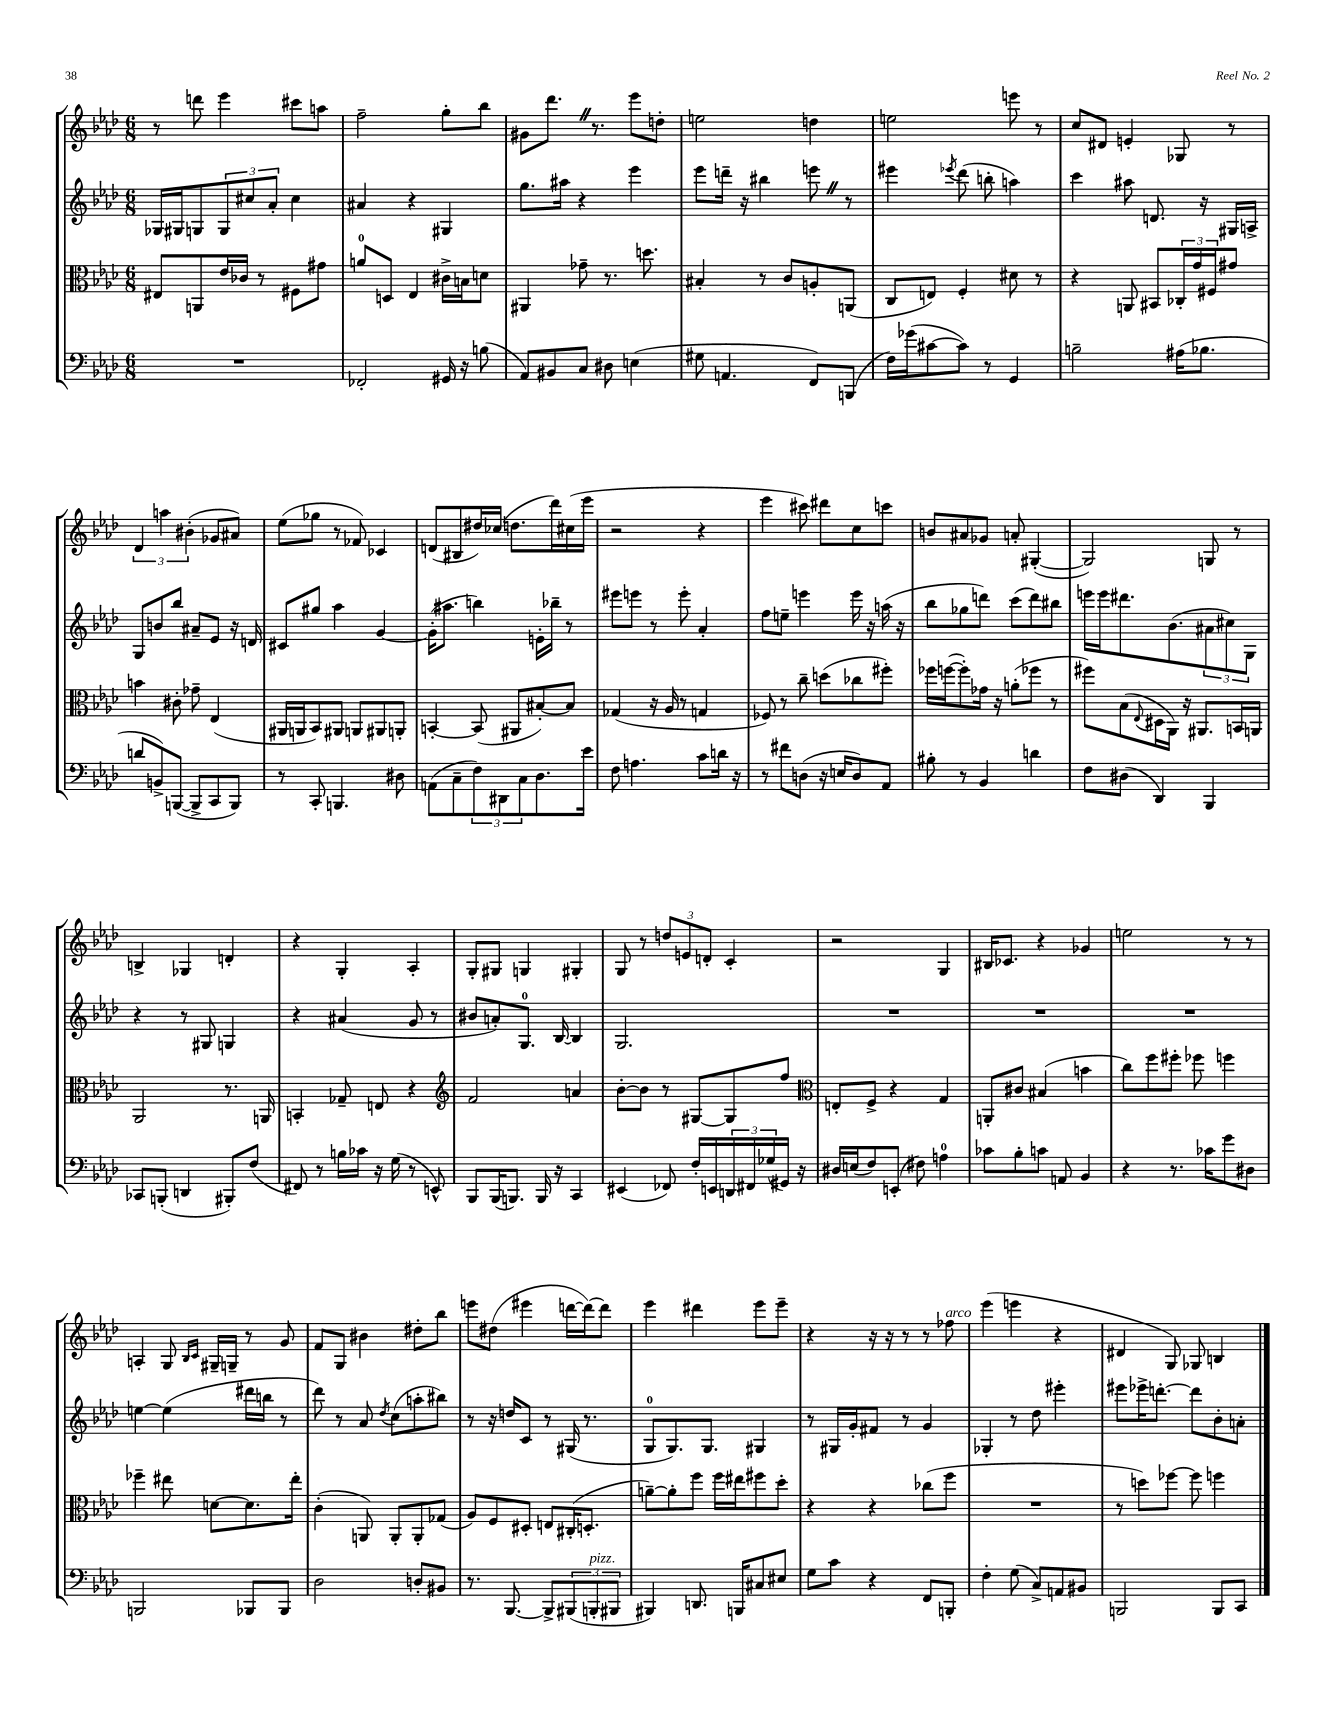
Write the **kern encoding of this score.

**kern	**kern	**kern	**kern
*part4	*part3	*part2	*part1
*staff4	*staff3	*staff2	*staff1
*clefF4	*clefC3	*clefG2	*clefG2
*k[b-e-a-d-]	*k[b-e-a-d-]	*k[b-e-a-d-]	*k[b-e-a-d-]
*M6/8	*M6/8	*M6/8	*M6/8
=32	=32	=32	=32
2.r	8E#X/L	16G-X/LL	8r
.	.	16G#X/J	.
.	8AAn/	8Gn/	8dddn\
.	16e-/L	12G/	4eee-\
.	16c-X/JJ	.	.
.	.	12cc#X/	.
.	8r	.	.
.	.	12a-'/J	.
.	8F#X\L	4cc#\	8ccc#X\L
.	8g#X\J	.	8aan\J
=33	=33	=33	=33
2FF-X'/	8an/L	4a#X/	2ff~\
.	8Dn/J	.	.
.	4E-/	4r	.
16GG#X/	16c#X^\LL	4G#X/	8gg'\L
16r	16Bn\J	.	.
(8Bn\	8dn\J	.	8bb-\J
=34	=34	=34	=34
8AA-/L)	4AA#X/	8.gg\L	8g#X\L
8BB#X/	.	.	8.ddd-Z\J
.	.	16aa#X\Jk	.
8C/J	8g-X~\	4r	.
.	.	.	8.r
8D#X\	8.r	.	.
(4En\	.	4eee-\	8eee-\L
.	8.ddn\	.	.
.	.	.	8ddn'\J
=35	=35	=35	=35
8G#X\	4B#X'/	8eee-\L	2een\
4.AAn/	.	16dddn~\Jk	.
.	.	16r	.
.	8r	4bb#X\	.
.	8c/L	.	.
8FF/L)	8An'/	8eeenZ\	4ddn\
(8BBBn/J	(8AAn/J	8r	.
=36	=36	=36	=36
16F\LL)	8C/L	4eee#X\	2een\
(16g-X\J	.	.	.
[8c#X\	8En/J)	.	.
.	.	8qeee-X/	.
8c#\J])	4F'/	(8ddd-\	.
8r	.	8bbn'\	.
4GG/	8d#X\	4aan\)	8eeen\
.	8r	.	8r
=37	=37	=37	=37
2Bn~\	4r	4ccc\	8cc/L
.	.	.	8d#X/J
.	8AAn/	8aa#X\	4en'/
.	8BB#X/L	8.dn/	.
(16A#X\KL	24C-X'/L	.	8G-X/
.	24g/	.	.
8.B-X\J	.	16r	.
.	24F#X/J	.	.
.	8g#X/J	16G#X/LL	8r
.	.	16An^/JJ	.
!!LO:LB:g=z
=38	=38	=38	=38
8dn/L	4bn\	8G/L	6d-/
8BBn^/)	.	8bn/	.
.	.	.	6aan\
([8BBBn/J	8c#X'\	8bb-/J	.
.	.	.	(6b#X'\
8BBB^/L]	8g-X~\	8a#X~/L	.
8CC/	(4E-/	8e-/J	8g-X/L
8BBB/J)	.	16r	8a#X/J)
.	.	16dn/	.
=39	=39	=39	=39
8r	16AA#X/LL	8c#X/L	(8ee-\L
.	16AAn/J	.	.
8CC'/	8BB-/)	8gg#X/J	8gg-X\J
4.BBBn/	8AA#X/J	4aa-\	8r
.	8AAn/L	.	8f-X/)
.	8AA#X/	[4g/	4c-X/
8D#X\	8AAn'/J	.	.
=40	=40	=40	=40
(8AAn\L	[4BBn'/	(16g'\KL]	(8dn/L
.	.	8.aa#X\J	.
8C~\	.	.	8B#X/
12F\)	(8BB/]	4bbn\)	16dd#X/L)
.	.	.	(16cc-X/JJ
12DD#X\	.	.	.
.	8AA#X/L	.	8.ddn\L
12C\	.	.	.
8.D-\	[8B#X'/)	16en'\LL	.
.	.	16bb-X~\JJ	16ddd-\L)
.	8B#/J]	8r	(16cc#X\
16e-\Jk	.	.	16eee-\JJ
=41	=41	=41	=41
8F\	(4G-X/	8eee#X\L	2r
4.An\	.	8eeen\J	.
.	16r	8r	.
.	16A-/	.	.
.	8r	8eee'\	.
8c\L	4Gn/	4a-'/	4r
16dn\Jk	.	.	.
16r	.	.	.
=42	=42	=42	=42
8r	8F-X/)	8ff\L	4eee-\
8f#X\L	8r	8een~\J	.
(8Dn\J	8cc~\	4eeen\	8ccc#X\)
16r	(8ddn\L	.	8ddd#X\L
16En/KL	.	.	.
8D/)	8cc-X\	16eee\	8cc\
.	.	16r	.
8AA-/J	8ff#X'\J)	(16aan\	8cccn\J
.	.	16r	.
=43	=43	=43	=43
8B#X'\	16ff-X\LL	8bb-\L	8bn/L
.	([16ffn\J	.	.
8r	8ff'\])	8gg-X\	8a#X/
4BB-/	16g-X\Jk	8dddn\J)	8g-X/J
.	16r	.	.
.	(8an'\L	(8ccc\L	8an'/
4dn\	8ff-X\J	8ddd\)	([4G#X'/
.	8r	8bb#X\J	.
=44	=44	=44	=44
8F\L	8ff#X\L)	16eeen\LL	2G#/])
.	.	16eee\J	.
(8D#X\J	(8B-\	8.ddd#X\	.
.	8qqE-/	.	.
4DD-/)	16D#X\L	.	.
.	16AA-\JJ)	(8.b-\	.
.	16r	.	.
.	8.AA#X/L	.	.
4BBB-/	.	12a#X\	8Gn/
.	.	12cc#X\)	.
.	16BBn/L	.	8r
.	.	12G\J	.
.	16AAn/JJ	.	.
!!LO:LB:g=z
=45	=45	=45	=45
8CC-X/L	2AA-/	4r	4Bn^/
(8BBBn'/J	.	.	.
4DDn/	.	8r	4G-X/
.	.	8G#X/	.
8BBB#X'/L)	8.r	4Gn/	4dn'/
(8F/J	.	.	.
.	16AAn/	.	.
=46	=46	=46	=46
8FF#X/)	4BBn'/	4r	4r
8r	.	.	.
16Bn\LL	8G-X~/	(4a#X/	4G'/
16c-X\JJ	.	.	.
16r	8En/	.	.
(16G\	.	.	.
8r	4r	8g/	4A-'/
8EEn^^/)	.	8r	.
=47	=47	=47	=47
*	*clefG2	*	*
8BBB-/L	2f/	8b#X/L	8G'/L
(16BBB-/K	.	8an'/)	8G#X/J
8.BBBn/J)	.	.	.
.	.	8.G/J	4Gn/
16BBB/	.	.	.
16r	.	[16B-/	.
4CC/	4an/	4B-/]	4G#X'/
=48	=48	=48	=48
(4EE#X/	[8b-'\L	2.G/	8G/
.	8b-\J]	.	8r
8FF-X/)	8r	.	12ddn/L
.	.	.	12en/
16F'/LL	[8G#X/L	.	.
.	.	.	12dn'/J
16EEn/	.	.	.
24DDn/	8G#/]	.	4c'/
24FF#X/	.	.	.
(24G-X/	.	.	.
16GG#X/JJ)	8ff/J	.	.
16r	.	.	.
=49	=49	=49	=49
*	*clefC3	*	*
16D#X/LL	8En'/L	2.r	2r
(16En/J	.	.	.
8F/)	8F^/J	.	.
(8EEn'/J	4r	.	.
8F#X\)	.	.	.
4An\	4G/	.	4G/
=50	=50	=50	=50
8c-X\L	8AAn'/L	2.r	16B#X/KL
.	.	.	8.c-X/J
8B-'\	8c#X/J	.	.
8cn\J	(4B#X/	.	4r
8AAn/	.	.	.
4BB-/	4bn\	.	4g-X/
=51	=51	=51	=51
4r	8cc\L)	2.r	2een\
.	8ff\	.	.
8.r	8ff#X'\J	.	.
.	8ff-X\	.	.
16c-X\KL	.	.	.
8g\	4ffn\	.	8r
8D#X\J	.	.	8r
!!LO:LB:g=z
=52	=52	=52	=52
2BBBn/	4ff-X~\	[4een\	4An'/
.	8ee#X\	(4ee\]	8G/
.	.	.	16qqB-/LL
.	.	.	16qqc/JJ
.	[8dn\L	.	16G#X~/LL
.	.	.	16Gn~/JJ
8BBB-X/L	8.d\]	16ddd#X\LL	8r
.	.	16bbn\JJ	.
8BBB-/J	.	8r	8g/
.	16ee#'\Jk	.	.
=53	=53	=53	=53
2D-\	(4c'\	8ddd-\)	8f/L
.	.	8r	8G/J
.	8AAn/)	8a-/	4b#X\
.	.	8qdd-/	.
.	8AA'/L	(8cc\L	.
8Dn'/L	8AA'/	8aan'\	8dd#X'\L
8BB#X/J	(8G-X/J	8bb#X\J)	8bb-\J
=54	=54	=54	=54
8.r	8A-/L)	8r	8eeen\L
.	8F/	16r	(8dd#X\J
[8.BBB-/	.	16ddn/KL	.
.	8D#X'/J	8c/J	4eee#X\
8BBB-^/L]	8En/L	8r	.
(12BBB#X/	(16C#X'/K	(16G#X/	[16dddn\LL
.	8.Dn'/J	8.r	16ddd\J_)
!LO:TX:a:i:t=pizz.	!	!	!
12BBBn'/	.	.	.
.	.	.	8ddd\J]
12BBB#X/J	.	.	.
=55	=55	=55	=55
4BBB#X/)	[8an~\L)	8G/L	4eee-\
.	8a'\]	8.G/)	.
8.DDn/	8ff\J	.	4ddd#X\
.	.	8.G/J	.
.	16ff\LL	.	.
16BBBn/KL	16ee#X\J	.	.
8C#X/	8ff#X\	4G#X/	8eee-\L
8E#X/J	8dd-'\J	.	8eee-~\J
=56	=56	=56	=56
8G\L	4r	8r	4r
8c\J	.	16G#X/LL	.
.	.	16g'/J	.
4r	4r	8f#X/J	16r
.	.	.	16r
.	.	8r	8r
8FF/L	(8cc-X\L	4g/	8r
!	!	!	!LO:TX:a:i:t=arco
8BBBn'/J	8ff\J	.	8ff-X\
=57	=57	=57	=57
4F'\	2.r	4G-X'/	(4eee-\
(8G\	.	8r	4eeen\
8C^/L)	.	8dd-\	.
8AAn/	.	4eee#X'\	4r
8BB#X/J	.	.	.
=58	=58	=58	=58
2BBBn/	8r	8eee#X\L	4d#X/
.	8ddn\L)	16eee-X^\K	.
.	.	[8.dddn'\J	.
.	[8ff-X\J	.	8G/)
.	8ff-\]	8ddd\L]	8G-X/
8BBB/L	4ffn\	8b-'\	4Bn/
8CC/J	.	8an'\J	.
==	==	==	==
*-	*-	*-	*-
